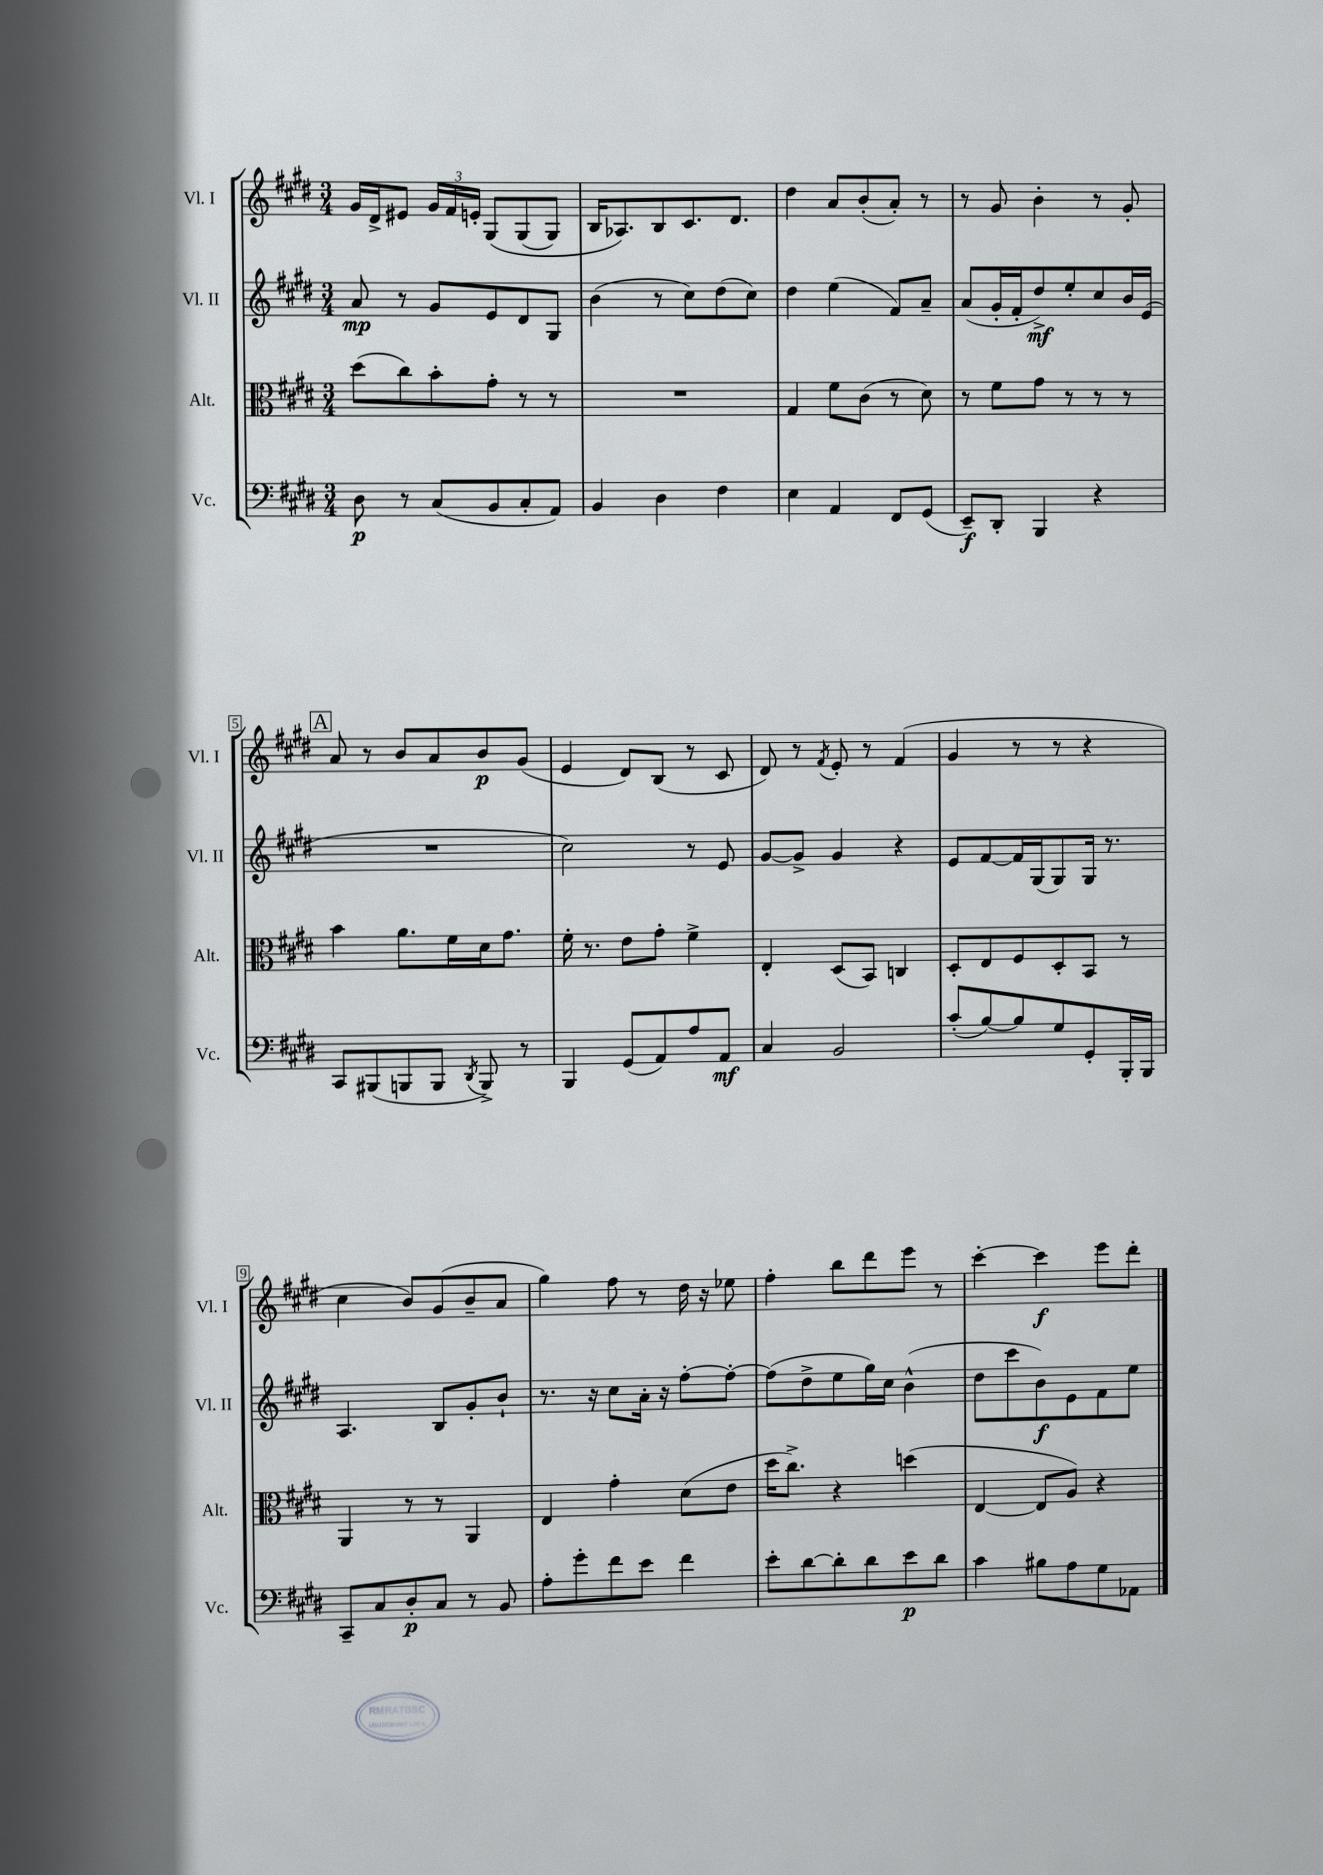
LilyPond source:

<<
\new StaffGroup <<
\new Staff = "s0" \with { instrumentName = "Vl. I" shortInstrumentName = "Vl. I" } {
    \clef treble \key e \major \numericTimeSignature \time 3/4
    \autoBeamOff gis'16[ dis'16-> eis'8] \tuplet 3/2 { gis'16[ fis'16 e'16]-. } gis8[\( gis8( gis8]) |
    b16[ aes8.\) b8 cis'8. dis'8.] |
    dis''4 a'8[ b'8-.( a'8]-.) r8 |
    r8 gis'8 b'4-. r8 gis'8-. |
    \mark \markup { \box "A" } a'8 r8 b'8[ a'8 b'8\p gis'8]( |
    e'4 dis'8[) b8]( r8 cis'8 |
    dis'8) r8 \acciaccatura { fis'8 } e'8-. r8 fis'4( |
    gis'4 r8 r8 r4 |
    cis''4 b'8[) gis'8( b'8-- a'8] |
    gis''4) fis''8 r8 dis''16 r16 ees''8 |
    fis''4-. b''8[ dis'''8 e'''8] r8 |
    cis'''4~-. cis'''4\f e'''8[ dis'''8]-. \bar "|." |
}
\new Staff = "s1" \with { instrumentName = "Vl. II" shortInstrumentName = "Vl. II" } {
    \clef treble \key e \major \numericTimeSignature \time 3/4
    \autoBeamOff a'8\mp r8 gis'8[ e'8 dis'8 gis8] |
    b'4( r8 cis''8[) dis''8( cis''8]) |
    dis''4 e''4( fis'8[) a'8]-- |
    a'8[( gis'16-. fis'16-. dis''8->\mf) e''8-. cis''8 b'16 e'16]( |
    \mark \markup { \box "A" } R2. |
    cis''2) r8 e'8 |
    gis'8[~ gis'8]-> gis'4 r4 |
    e'8[ fis'8~ fis'16 gis16( gis8) gis16] r8. |
    a4. b8[ gis'8-. b'8]-! |
    r8. r16 cis''8[ a'16]-. r16 fis''8[~-. fis''8]~-. |
    fis''8[( dis''8-> e''8 gis''16) cis''16] b'4-^( |
    dis''8[ cis'''8 b'8\f) e'8 fis'8 e''8] \bar "|." |
}
\new Staff = "s2" \with { instrumentName = "Alt." shortInstrumentName = "Alt." } {
    \clef alto \key e \major \numericTimeSignature \time 3/4
    \autoBeamOff dis''8[( cis''8) b'8-. gis'8]-. r8 r8 |
    R2. |
    gis4 fis'8[ cis'8]( r8 dis'8) |
    r8 fis'8[ gis'8] r8 r8 r8 |
    \mark \markup { \box "A" } b'4 a'8.[ fis'16 dis'16 gis'8.] |
    fis'16-. r8. e'8[ gis'8]-. fis'4-> |
    e4-. dis8[( b,8]) c4 |
    dis8[-. e8 fis8 dis8-. b,8] r8 |
    a,4 r8 r8 a,4 |
    e4 gis'4-. dis'8[( e'8] |
    dis''16[ cis''8.]->) r4 d''4( |
    e4~ e8[ a8]) r4 \bar "|." |
}
\new Staff = "s3" \with { instrumentName = "Vc." shortInstrumentName = "Vc." } {
    \clef bass \key e \major \numericTimeSignature \time 3/4
    \autoBeamOff dis8\p r8 cis8[( b,8 cis8-. a,8]) |
    b,4 dis4 fis4 |
    e4 a,4 fis,8[ gis,8]( |
    e,8[--\f) dis,8]-. b,,4 r4 |
    \mark \markup { \box "A" } cis,8[ bis,,8( b,,8 b,,8] \acciaccatura { dis,8 } b,,8->) r8 |
    b,,4 gis,8[( a,8) a8 a,8]\mf |
    cis4 b,2 |
    cis'8[-.( b8~) b8 gis8 gis,8-. b,,16-. b,,16] |
    cis,8[-- cis8 dis8-.\p cis8] r8 b,8 |
    a8[-. gis'8-. fis'8 e'8] fis'4 |
    e'8[-. dis'8~ dis'8-. dis'8 e'8\p dis'8] |
    cis'4 bis8[ a8 gis8 aes,8] \bar "|." |
}
>>
>>
\layout { \context { \Score \override BarNumber.stencil = #(make-stencil-boxer 0.1 0.3 ly:text-interface::print) } }
